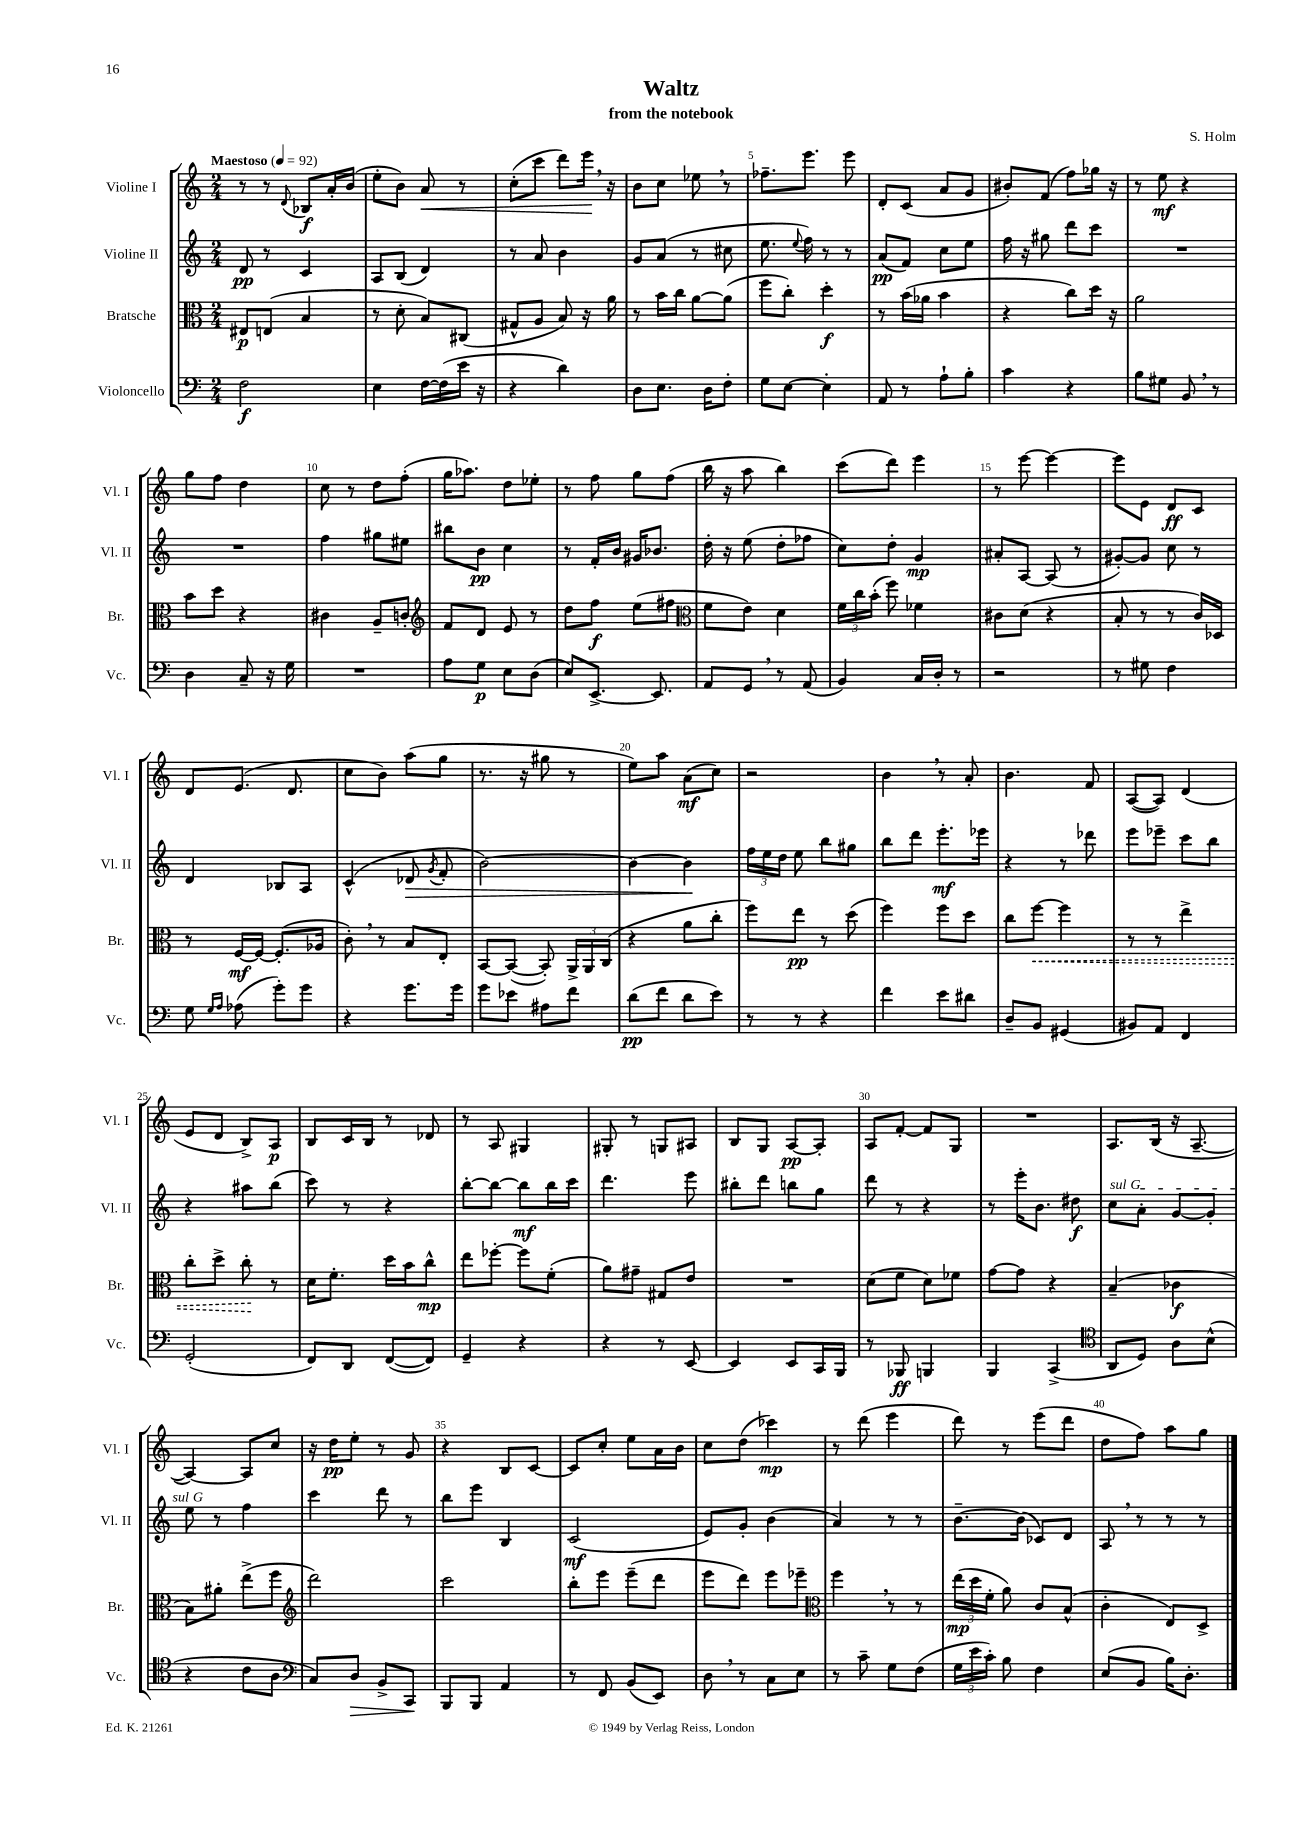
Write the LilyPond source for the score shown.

\header { title = "Waltz" composer = "S. Holm" subtitle = "from the notebook" }
<<
\new StaffGroup <<
\new Staff = "s0" \with { instrumentName = "Violine I" shortInstrumentName = "Vl. I" } {
    \clef treble \key c \major \numericTimeSignature \time 2/4 \tempo "Maestoso" 4 = 92
    \autoBeamOff r8 r8 \appoggiatura { d'8 } bes8[\f a'16-. b'16]( |
    e''8[-. b'8]) a'8\< r8 |
    c''8[-.( c'''8] d'''8[) e'''16]\! \breathe r16 |
    b'8[ c''8] ees''8 \breathe r8 |
    fes''8.[-- e'''8.] e'''8 |
    d'8[-. c'8]( a'8[ g'8] |
    bis'8[-.) f'8]( f''8[) ges''16] r16 |
    r8 e''8\mf r4 |
    g''8[ f''8] d''4 |
    c''8 r8 d''8[ f''8]-.( |
    g''16[ aes''8.]) d''8[ ees''8]-. |
    r8 f''8 g''8[ f''8]( |
    b''16 r16 a''8 b''4) |
    c'''8[( d'''8]) e'''4 |
    r8 e'''8~ e'''4~ |
    e'''8[ e'8] d'8[\ff c'8] |
    d'8[ e'8.]( d'8. |
    c''8[ b'8]) a''8[( g''8] |
    r8. r16 gis''8 r8 |
    e''8[) a''8] a'8[\mf( c''8]) |
    r2 |
    b'4 \breathe r8 a'8-. |
    b'4. f'8 |
    a8[~( a8]) d'4( |
    e'8[ d'8] b8[->) a8]\p |
    b8[ c'16 b16] r8 des'8 |
    r8 a8 gis4 |
    gis8-. r8 g8[ ais8] |
    b8[ g8] a8[~\pp a8]-. |
    a8[ f'8]~-. f'8[ g8] |
    R2 |
    a8.[ b16]( r16 a8.~-- |
    a4~) a8[ c''8] |
    r16 d''16[\pp e''8]-. r8 g'8 |
    r4 b8[ c'8]~ |
    c'8[ c''8]-. e''8[ a'16 b'16] |
    c''8[ d''8]( ces'''4\mp) |
    r8 d'''8( e'''4 |
    d'''8) r8 e'''8[( d'''8] |
    d''8[ f''8]) a''8[ g''8] \bar "|." |
}
\new Staff = "s1" \with { instrumentName = "Violine II" shortInstrumentName = "Vl. II" } {
    \clef treble \key c \major \numericTimeSignature \time 2/4
    \autoBeamOff d'8\pp r8 c'4 |
    a8[ b8]( d'4) |
    r8 a'8 b'4 |
    g'8[ a'8]( r8 cis''8 |
    e''8. \appoggiatura { e''8 } f''16) r8 r8 |
    a'8[\pp( f'8]) c''8[ e''8] |
    f''16 r16 gis''8 d'''8[ c'''8] |
    R2 |
    R2 |
    f''4 gis''8[ eis''8] |
    bis''8[ b'8]\pp c''4 |
    r8 f'16[-. b'16] gis'16[ bes'8.] |
    d''16-. r16 e''8( d''8[-. fes''8] |
    c''8[) d''8]-. g'4\mp |
    ais'8[-. a8]~ a8( r8 |
    gis'8[~-.) gis'8] c''8 r8 |
    d'4 bes8[ a8] |
    c'4-^( des'8\> \acciaccatura { g'8 } f'8-. |
    b'2~) |
    b'4~ b'4\! |
    \tuplet 3/2 { f''16[ e''16 d''16] } e''8 b''8[ gis''8] |
    b''8[ d'''8] e'''8.[-.\mf ees'''16] |
    r4 r8 des'''8 |
    e'''8[ ees'''8]-- c'''8[ b''8] |
    r4 ais''8[ b''8]( |
    c'''8) r8 r4 |
    b''8[~-. b''8]~ b''8[\mf b''16 c'''16] |
    d'''4. e'''8 |
    bis''8[-. d'''8] b''8[ g''8] |
    d'''8 r8 r4 |
    r8 e'''16[-. b'8.] dis''8\f |
    \once \override TextSpanner.bound-details.left.text = \markup { \italic "sul G" } c''8[\startTextSpan a'8]-. g'8[~ g'8]-. |
    e''8\stopTextSpan r8 f''4 |
    c'''4 d'''8 r8 |
    b''8[ e'''8] b4 |
    c'2\mf( |
    e'8[) g'8]-. b'4( |
    a'4) r8 r8 |
    b'8.[~-- b'16]( ces'8[) d'8] |
    a8 \breathe r8 r8 r8 \bar "|." |
}
\new Staff = "s2" \with { instrumentName = "Bratsche" shortInstrumentName = "Br." } {
    \clef alto \key c \major \numericTimeSignature \time 2/4
    \autoBeamOff eis8[\p e8]( b4 |
    r8 d'8-. b8[) cis8]( |
    gis8[-^ a8] b8) r16 a'16 |
    r8 b'16[ c''16] a'8[~ a'8]( |
    f''8[ c''8]-.) d''4-.\f |
    r8 b'16[( aes'16] b'4 |
    r4 c''8[) d''16] r16 |
    a'2 |
    b'8[ d''8] r4 |
    cis'4 a8[-- c'8]-. |
    \clef treble f'8[ d'8] e'8 r8 |
    d''8[ f''8]\f e''8[( fis''8] |
    \clef alto f'8[ e'8]) d'4 |
    \tuplet 3/2 { f'16[ c''16 b'16]-.( } f''8) fes'4 |
    cis'8[ d'8]( r4 |
    b8-. r8 r8 c'16[) des16] |
    r8 f16[~\mf f16]~ f8.[-.( aes16] |
    c'8-.) \breathe r8 b8[ e8]-. |
    b,8[~ b,8]~( b,8-.) \tuplet 3/2 { a,16[-> a,16 c16]( } |
    r4 a'8[ c''8]-. |
    f''8[) e''8]\pp r8 d''8( |
    f''4) f''8[ d''8] |
    c''8[ \once \override Hairpin.style = #'dashed-line f''8]~\< f''4 |
    r8 r8 e''4-> |
    c''8[-. d''8]-> c''8-.\! r8 |
    d'16[ f'8.]-. d''16[ b'16 c''8]-^\mp |
    e''8[ fes''8]~-. fes''8[ f'8]-.( |
    a'8[) gis'8]-- gis8[ e'8] |
    R2 |
    d'8[( f'8] d'8[) fes'8] |
    g'8[~ g'8] r4 |
    b4--( ces'4\f |
    b8[) ais'8]-. e''8[->( f''8] |
    \clef treble d'''2) |
    c'''2 |
    b''8[-. e'''8] e'''8[--( d'''8] |
    e'''8[ d'''8]) e'''8[ ees'''8]-- |
    \clef alto f''4 \breathe r8 r8 |
    \tuplet 3/2 { e''16[\mp( d''16 f'16]-. } a'8) c'8[ b8]-^( |
    c'4-. e8[) d8]-> \bar "|." |
}
\new Staff = "s3" \with { instrumentName = "Violoncello" shortInstrumentName = "Vc." } {
    \clef bass \key c \major \numericTimeSignature \time 2/4
    \autoBeamOff f2\f |
    e4 f16[~ f16( e'16] r16 |
    r4 d'4) |
    d8[ e8.] d16[ f8]-. |
    g8[ e8]~ e4-. |
    a,8 r8 a8[-! b8]-. |
    c'4 r4 |
    b8[ gis8] b,8 \breathe r8 |
    d4 c8-- r16 g16 |
    R2 |
    a8[ g8]\p e8[ d8]( |
    e8[) e,8.]~-> e,8. |
    a,8[ g,8] \breathe r8 a,8( |
    b,4) c16[ d16]-. r8 |
    r2 |
    r8 gis8 f4 |
    g8 \grace { g16[ a16] } aes8( g'8[-.) g'8] |
    r4 g'8.[ g'16] |
    g'8[ ees'8] ais8[ f'8] |
    d'8[\pp( f'8] d'8[ e'8]) |
    r8 r8 r4 |
    f'4 e'8[ dis'8] |
    d8[-- b,8] gis,4( |
    bis,8[) a,8] f,4 |
    g,2-.( |
    f,8[) d,8] f,8[~( f,8]) |
    g,4-- r4 |
    r4 r8 e,8~ |
    e,4 e,8[ c,16 b,,16] |
    r8 bes,,8\ff b,,4 |
    b,,4 c,4->( |
    \clef tenor a,8[ d8]) a8[ b8]-^( |
    r4 c'8[ a8] |
    \clef bass c8[) d8]\> b,8[-> c,8]\! |
    b,,8[ b,,8] a,4 |
    r8 f,8 b,8[( e,8]) |
    d8 \breathe r8 c8[ e8] |
    r8 c'8-- g8[ f8]( |
    \tuplet 3/2 { g16[ e'16 c'16]-.) } b8 f4 |
    e8[( b,8] b16[) d8.]-. \bar "|." |
}
>>
>>
\layout { \context { \Score \override BarNumber.break-visibility = ##(#f #t #t) barNumberVisibility = #(every-nth-bar-number-visible 5) } }
